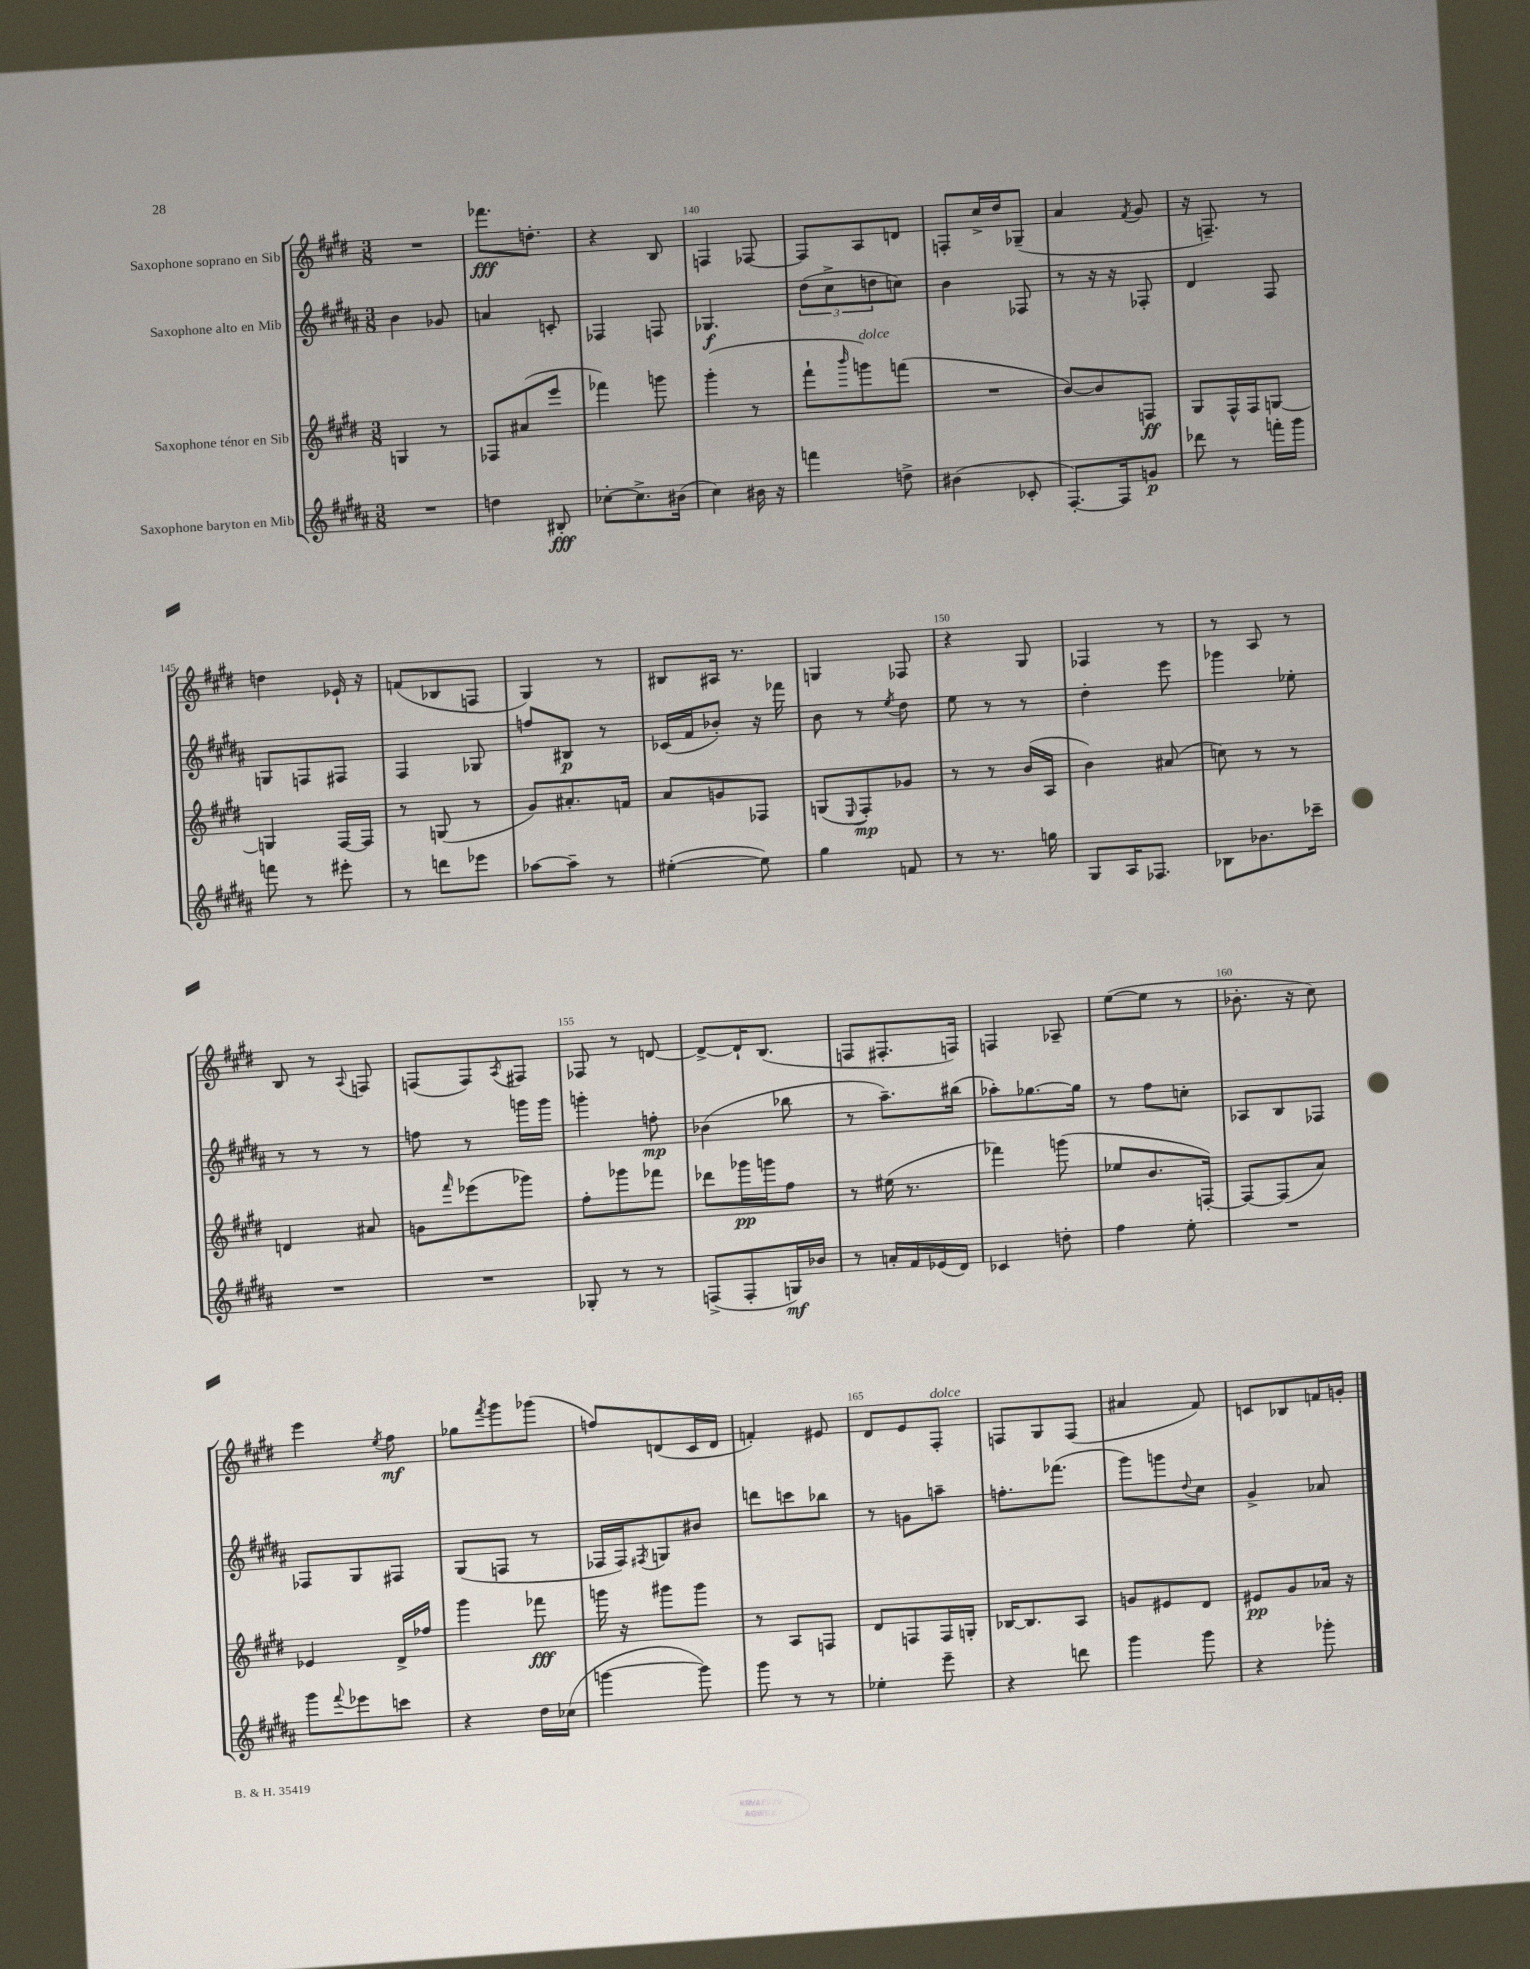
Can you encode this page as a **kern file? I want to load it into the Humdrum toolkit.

**kern	**kern	**kern	**kern
*staff4	*staff3	*staff2	*staff1
*clefG2	*clefG2	*clefG2	*clefG2
*k[f#c#g#d#a#]	*k[f#c#g#d#]	*k[f#c#g#d#a#]	*k[f#c#g#d#]
*M3/8	*M3/8	*M3/8	*M3/8
4.r	4G/	4b\	4.r
.	8r	8g-/	.
=	=	=	=
4dd\	8F-/L	4a/	8.fff-\L
.	(8a#/	.	.
.	.	.	8.dd'\J
8B#'/	8eee/J	8c'/	.
=	=	=	=
[8cc-'\L	4fff-\)	4F-/	4r
8.cc-^\]	.	.	.
.	8ggg\	8F/	8B/
(16b#\Jk	.	.	.
=	=	=	=
4cc#\)	(4ggg#'\	4.G-/	4F/
16b#\	8r	.	[8F-/
16r	.	.	.
=	=	=	=
4fff\	8fff#`\L	(12dd#\L	8F-/]L
.	.	12cc#^\	.
.	16qqbbb/	.	.
.	8ggg\)	.	8A/
.	.	12dd\	.
8dd^\	(8fff\J	8cc\J)	8d/J
=	=	=	=
(4b#\	4.r	4b\	8F'/L
.	.	.	16cc#^/L
.	.	.	16dd#/J
8c-'/	.	8F-/	(8G-~/J
=	=	=	=
[8.F#'/L)	[8b/L)	8r	4a/
.	8b/]	16r	.
16F#/]k	.	16r	.
.	.	.	8qf#/
8g/J	8F/J	8F-'/	8g#/
=	=	=	=
8ddd-\	8G#/L	4d#/	16r
.	.	.	8.F~/)
8r	16F#^^/L	.	.
.	16F#/J	.	.
16fff'\LL	[8G/J	8F#/	8r
16ggg#\JJ	.	.	.
=	=	=	=
8fff\	4G/]	8G/L	4dd\
8r	.	8F/	.
8eee#'\	[16F#/LL	8F#/J	16e-`/
.	16F#/]JJ	.	16r
=	=	=	=
8r	8r	4F#/	(8f/L
8ddd\L	(8G/	.	8B-/
8eee-\J	8r	8G-/	8F/J
=	=	=	=
[8aa-\L	8g#/L)	8ff/L	4G#/)
8aa-~\]J	8.a#'/	8B#/J	.
8r	.	8r	8r
.	16f/Jk	.	.
=	=	=	=
([4ee#'\	8a/L	(16c-/LL	8B#/L
.	.	16f#/J	.
.	8g/	8b-'/J)	16A#/Jk
.	.	.	8.r
8ee#\])	8F-/J	16r	.
.	.	16fff-\	.
=	=	=	=
4gg#\	(8G/L	8b\	4G/
.	8qqE/	.	.
.	8F#'/)	8r	.
.	.	8qee/	.
8f/	8g-/J	8dd#\	8F-/
=	=	=	=
8r	8r	8ee\	4r
8.r	8r	8r	.
.	(16b/LL	8r	8G#/
16gg\	16A/JJ	.	.
=	=	=	=
8G#/L	4b\)	4dd#'\	4F-/
16A#/K	.	.	.
8.F-/J	.	.	.
.	(8a#/	8eee\	8r
=	=	=	=
8B-\L	8cc\)	4ggg-\	8r
8.b-\	8r	.	8A/
.	8r	8ee-'\	8r
16ccc-~\Jk	.	.	.
=	=	=	=
4.r	4d/	8r	8B/
.	.	8r	8r
.	.	.	8qqA/
.	8a#/	8r	8F/
=	=	=	=
4.r	8g\L	8ff\	(8F/L
.	16qqfff#/	.	.
.	(8eee-\	8r	8F/)
.	.	.	8qA/
.	8ggg-\J)	16ggg\LL	8F#/J
.	.	16ggg\JJ	.
=	=	=	=
8G-'/	8ff#'\L	4ggg'\	8F-/
8r	8ggg-\	.	8r
8r	8fff-\J	8ff'\	[8d/
=	=	=	=
(8F^/L	8ddd-\L	(4b-\	8d^/_L
8F'/	16ggg-\L	.	16d`/]K
.	16ggg\J	.	(8.B/J
16G/L)	8ff#\J	8bb-\	.
16b-/JJ	.	.	.
=	=	=	=
8r	8r	8r	8F/L
16a'/LL	(16ee#\	8.aa#~\L)	8.F#'/
16f#/	8.r	.	.
(16e-/	.	.	.
16d#/JJ)	.	(16bb#\Jk	16F/Jk)
=	=	=	=
4c-/	4fff-\)	8aa-'\L)	4F/
.	.	[8.gg-\	.
8dd'\	(8ggg\	.	8A-~/
.	.	16gg-\]Jk	.
=	=	=	=
4ff#\	8ee-/L	8r	([8ee\L
.	8.b/	8ff#\L	8ee\]J
8ee'\	.	8cc'\J	8r
.	[16F'/Jk)	.	.
=	=	=	=
4.r	8F/_L	8A-/L	8.b-'\
.	(8F/]	8B/	.
.	.	.	16r
.	8a/J)	8F-/J	8cc#\)
=	=	=	=
8ggg#\L	4e-/	8F-/L	4eee\
8qqfff#/	.	.	.
8eee-\	.	8G#/	.
.	.	.	8qee/
8ccc\J	16d#^/LL	8F#/J	8ff#\
.	16ff-/JJ	.	.
=	=	=	=
4r	4ggg#\	(8G#/L	8gg-\L
.	.	.	8qfff#/
.	.	8F/J	8ggg#\
16dd#\LL	8fff-\	8r	(8ggg-\J
(16cc-\JJ	.	.	.
=	=	=	=
[4ggg\	16ggg\	16F-/LL	8ff/L)
.	16r	16F-/J)	.
.	.	8qF#/	.
.	8ggg#\L	8G/	(8d/
8ggg\])	8ggg#\J	8b#/J	16c#/L
.	.	.	16d/JJ
=	=	=	=
8ggg#\	8r	8ddd\L	4f'/)
8r	8A/L	8ccc\	.
8r	8F/J	8bb-\J	8e#/
=	=	=	=
4ee-'\	8d#/L	8r	8d#/L
.	8F/	8g\L	8e/
8eee~\	16F/L	8aa~\J	8F#'/J
.	16G'/JJ	.	.
=	=	=	=
4r	[16B-/LK	8.ff'\L	8F/L
.	8.B-/]	.	.
.	.	.	8G#/
.	.	(8.fff-\J	.
8ddd\	8A/J	.	(8F/J
=	=	=	=
4ggg#\	8g/L	8ggg#\L)	4a#/
.	8e#/	8ggg\	.
.	.	8qqdd#/	.
8ggg#\	8d#/J	8cc#\J	8f#/)
=	=	=	=
4r	8e#/L	4g#^/	8c/L
.	8g#/	.	8B-/
8ggg-'\	16a-/Jk	8a-/	16f/L
.	16r	.	16g'/JJ
==	==	==	==
*-	*-	*-	*-
